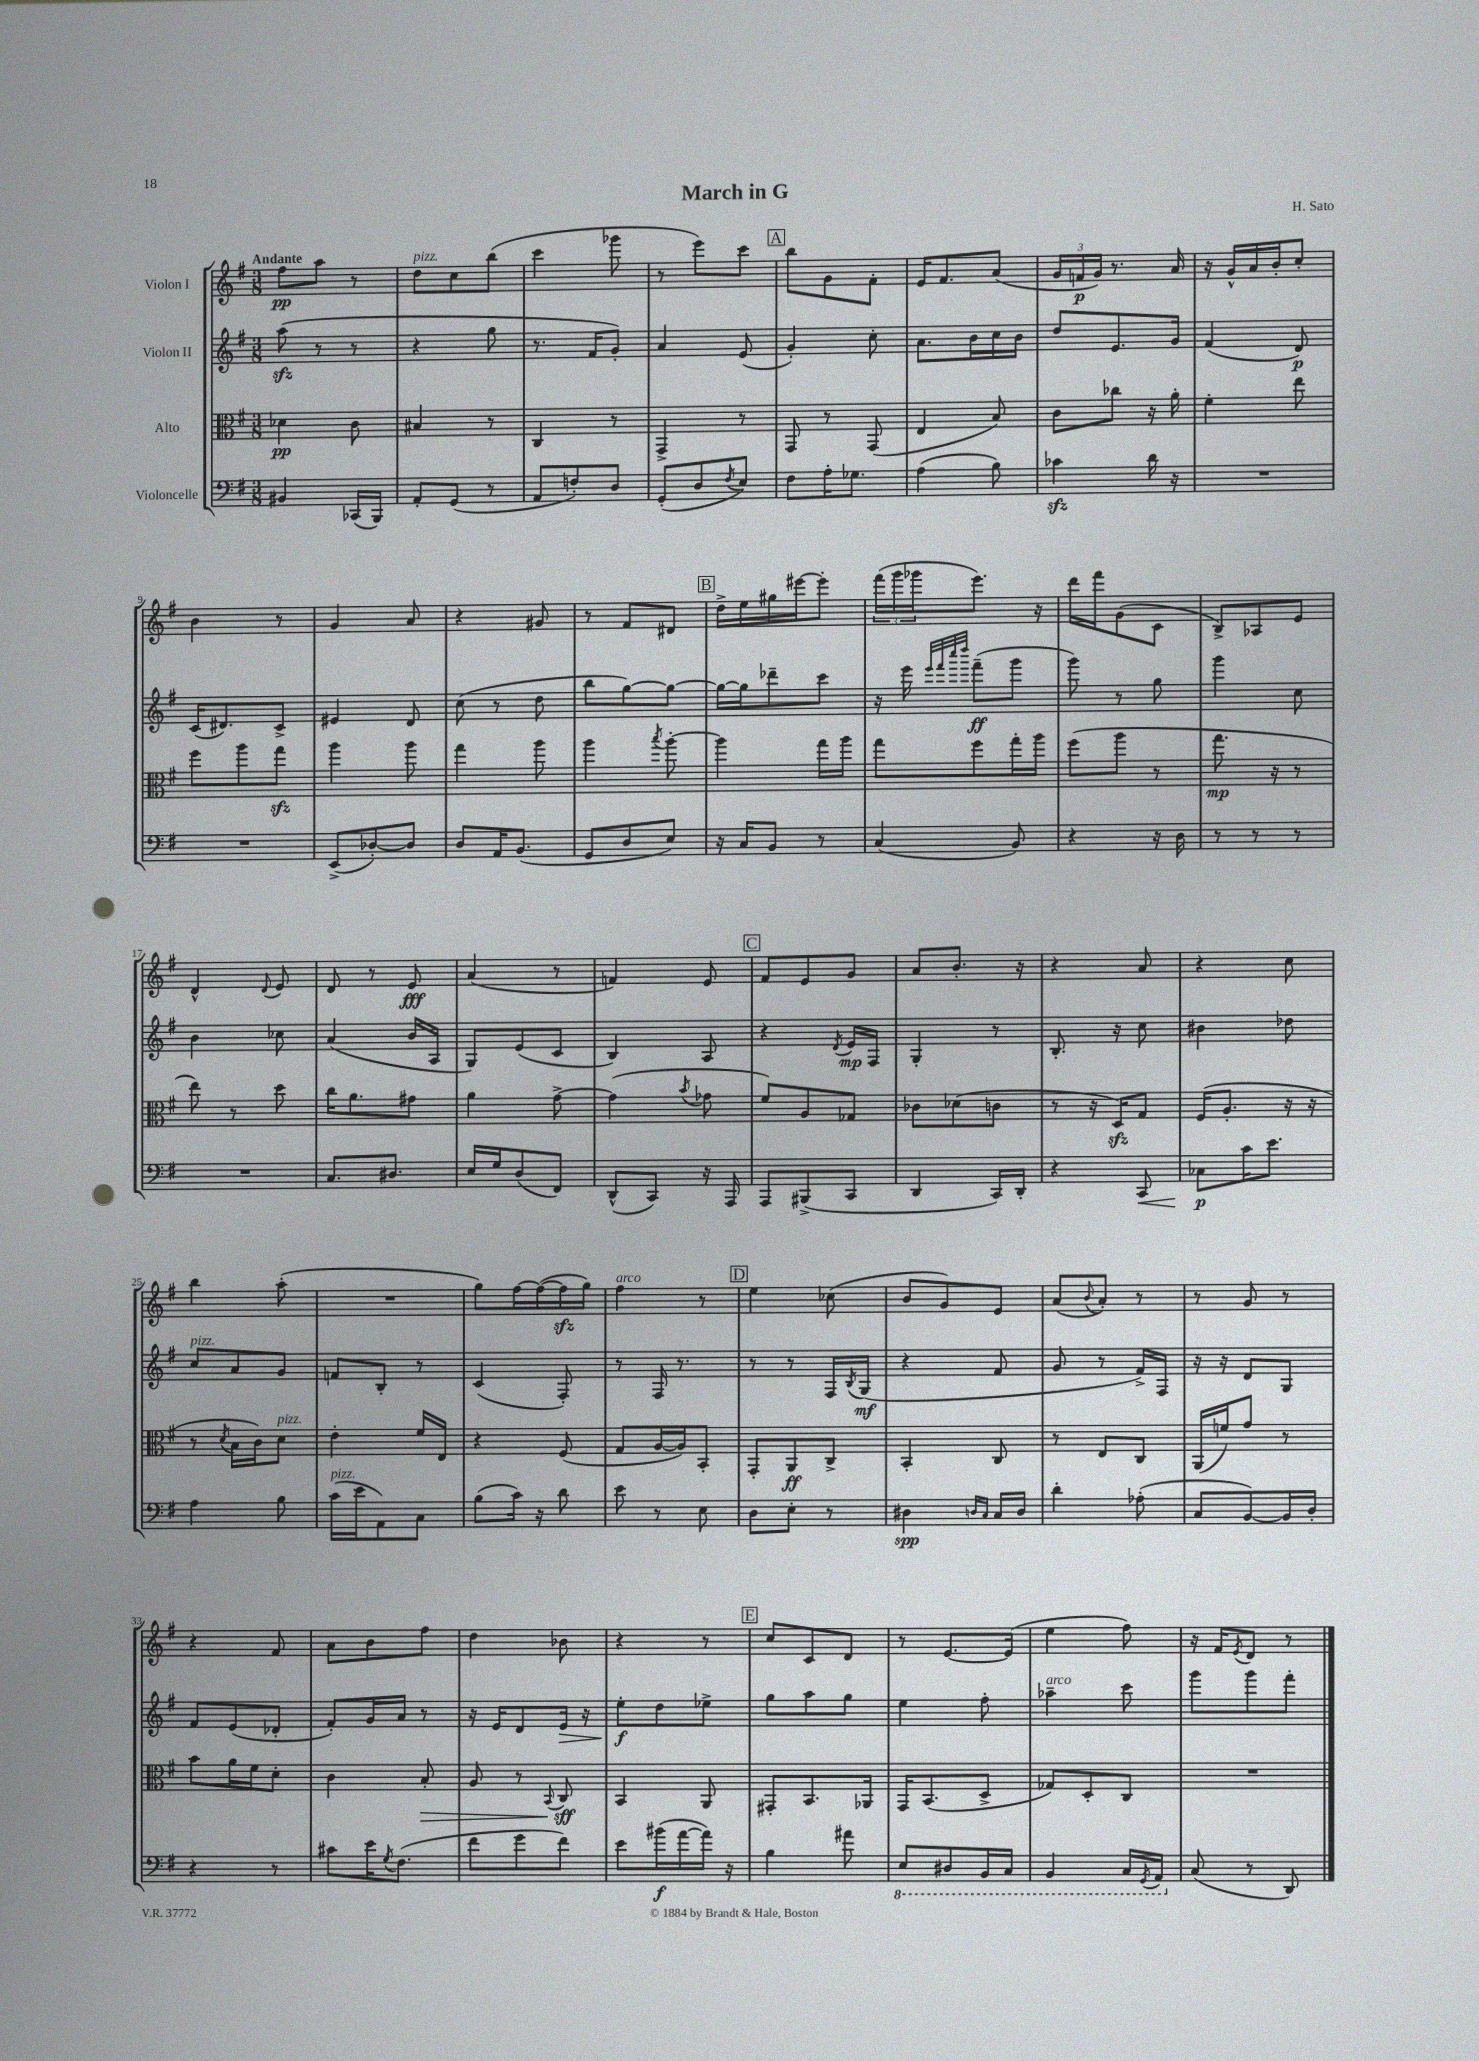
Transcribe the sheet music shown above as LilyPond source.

\header { title = "March in G" composer = "H. Sato" }
<<
\new StaffGroup <<
\new Staff = "s0" \with { instrumentName = "Violon I" } {
    \clef treble \key g \major \numericTimeSignature \time 3/8 \tempo "Andante"
    fis''8\pp a''8 r8 |
    d''8^\markup { \italic "pizz." } c''8 b''8( |
    c'''4 ges'''8 |
    r8 e'''8) c'''8 |
    \mark \markup { \box "A" } b''8 g'8 fis'8-. |
    e'16 fis'8. a'8( |
    \tuplet 3/2 { g'16 f'16\p g'16) } r8. a'16 |
    r16 g'16-^ a'16 b'16-. c''8-. |
    b'4 r8 |
    g'4 a'8 |
    r4 gis'8 |
    r8 fis'8 dis'8 |
    \mark \markup { \box "B" } d''16-> e''16 gis''16 eis'''16~ eis'''8-. |
    \tuplet 3/2 { fis'''16( g'''16 ges'''16 } e'''8.) r16 |
    d'''16 fis'''16 g'8( c'8 |
    b8->) aes8 e'8 |
    d'4-^ \appoggiatura { d'8 } e'8 |
    d'8 r8 e'8\fff |
    a'4( r8 |
    f'4) e'8 |
    \mark \markup { \box "C" } fis'8 e'8 g'8 |
    a'8 b'8.-. r16 |
    r4 a'8 |
    r4 c''8 |
    b''4 a''8-.( |
    R4. |
    g''8) fis''16~ fis''16~( fis''16\sfz g''16) |
    fis''4^\markup { \italic "arco" } r8 |
    \mark \markup { \box "D" } e''4 ces''8( |
    b'8 g'8) e'8 |
    a'8( \appoggiatura { b'8 } a'8-.) r8 |
    r8 g'8 r8 |
    r4 fis'8 |
    a'8 b'8 fis''8 |
    d''4 bes'8 |
    r4 r8 |
    \mark \markup { \box "E" } c''8 c'8 d'8 |
    r8 e'8.~ e'16( |
    e''4 fis''8) |
    r16 fis'16 \acciaccatura { e'8 } d'8 r8 \bar "|." |
}
\new Staff = "s1" \with { instrumentName = "Violon II" } {
    \clef treble \key g \major \numericTimeSignature \time 3/8
    a''8\sfz( r8 r8 |
    r4 g''8 |
    r8. fis'16 g'8-.) |
    a'4 e'8( |
    \mark \markup { \box "A" } g'4-.) c''8-. |
    a'8. b'16 c''16 b'16 |
    d''8 e'8. g'16 |
    fis'4( d'8\p) |
    c'16( dis'8.) c'8-> |
    eis'4 d'8 |
    c''8( r8 d''8 |
    b''8 g''8~) g''8~ |
    \mark \markup { \box "B" } g''16~ g''16 des'''8-- c'''8 |
    r16 e'''16 \grace { e'''32 fis'''32 c''''32 d''''32 } fis'''8--\ff( g'''8 |
    g'''8) r8 g''8 |
    g'''4 c''8 |
    b'4 ces''8 |
    a'4( b'16 a16 |
    g8) e'8( c'8 |
    b4) a8 |
    \mark \markup { \box "C" } r4 \acciaccatura { d'8 } e'16\mp fis16 |
    g4-. r8 |
    b8.-. r16 c''8 |
    bis'4 des''8 |
    c''8^\markup { \italic "pizz." } a'8 g'8 |
    f'8 b8-. r8 |
    c'4( fis8-.) |
    r8 fis16 r8. |
    \mark \markup { \box "D" } r8 r8 fis16 \acciaccatura { b8 } g16\mf( |
    r4 fis'8 |
    g'8 r8 fis'16->) fis16 |
    r16 r16 d'8 g8 |
    fis'8 e'8( des'8-. |
    fis'8-.) g'16 a'16 r8 |
    r16 e'16 d'8 e'16\> r16 |
    e''8-.\f\! d''8 ees''8-> |
    \mark \markup { \box "E" } g''8 a''8 g''8 |
    e''4 fis''8-. |
    aes''4--^\markup { \italic "arco" } c'''8 |
    g'''8 g'''8 fis'''8-. \bar "|." |
}
\new Staff = "s2" \with { instrumentName = "Alto" } {
    \clef alto \key g \major \numericTimeSignature \time 3/8
    des'4\pp c'8 |
    bis4 r8 |
    c4 r8 |
    g,4-> r8 |
    \mark \markup { \box "A" } g,8 r8 g,8( |
    e4 b8) |
    c'8 ces''8 r16 a'16-. |
    fis'4-. e''8 |
    fis''8 a''8 g''8\sfz |
    a''4 a''8 |
    g''4 a''8 |
    a''4 \acciaccatura { b''8 } a''8~-. |
    \mark \markup { \box "B" } a''4 g''16 a''16 |
    g''8 fis''8 g''16-. a''16 |
    fis''8( a''8 r8 |
    g''8.\mp r16 r8 |
    e''8) r8 d''8 |
    c''16 a'8. gis'8 |
    a'4 g'8~-> |
    g'4( \acciaccatura { b'8 } ges'8 |
    \mark \markup { \box "C" } fis'8) a8 ges8 |
    ces'8 des'8( c'8 |
    r8 r16 d16\sfz) g8 |
    fis16( a8.-. r16 r16 |
    r8 \acciaccatura { d'8 } b16 c'16) d'8^\markup { \italic "pizz." } |
    e'4-. fis'16 e16 |
    r4 fis8( |
    g8 a16~ a16) b,8-. |
    \mark \markup { \box "D" } g,8-. a,8\ff c8-> |
    b,4-. c8 |
    r8 e8 c8 |
    a,16( f'16) g'8 r8 |
    b'8 a'16 fis'16 d'8-. |
    c'4 b8-.\> |
    a8 r8 \appoggiatura { b,8 } c8\sff\! |
    b,4 a,8 |
    \mark \markup { \box "E" } gis,8-. b,8. aes,16 |
    g,16 b,8.( d8-> |
    ges8) d8-. c8 |
    R4. \bar "|." |
}
\new Staff = "s3" \with { instrumentName = "Violoncelle" } {
    \clef bass \key g \major \numericTimeSignature \time 3/8
    bis,4 ces,16( b,,16) |
    a,8-. g,8( r8 |
    a,8 f8-.) d8 |
    g,8-.( d8 \acciaccatura { fis8 } e8) |
    \mark \markup { \box "A" } fis8 a16-. ges8. |
    a4( b8) |
    ces'4\sfz d'16 r16 |
    R4. |
    R4. |
    e,8->( des8~-.) des8 |
    d8 a,16 b,8.( |
    g,8 d8 e8) |
    \mark \markup { \box "B" } r16 c16 b,8 r8 |
    c4( b,8) |
    r4 r16 d16 |
    r8 r8 r8 |
    R4. |
    c8. dis8. |
    e16 g16 d8( fis,8) |
    d,8-^( c,8) r16 a,,16 |
    \mark \markup { \box "C" } a,,8 bis,,8->( c,8 |
    d,4 c,16) d,16-. |
    r4 c,8\< |
    ces8\p\! c'16 e'8. |
    a4 b8 |
    c'16^\markup { \italic "pizz." }( e'16 a,8) c8 |
    b8( c'16) r16 d'8 |
    e'8 r8 e8 |
    \mark \markup { \box "D" } d8 e8-. r8 |
    dis4\spp \grace { d16 c16 } c16 d16 |
    d'4-. aes8-.( |
    c8 b,8~) b,16 d16-. |
    r4 r8 |
    cis'8 e'16 \acciaccatura { g8 } fis8.( |
    fis'8 g'8 fis'8) |
    e'8 bis'16\f( a'16~ a'16) r16 |
    \mark \markup { \box "E" } b4 ais'8 |
    \ottava #-1 e,8 dis,8 b,,16 c,16 |
    b,,4 c,16 \acciaccatura { g,,8 } a,,16 \ottava #0 |
    c8( r8 d,8) \bar "|." |
}
>>
>>
